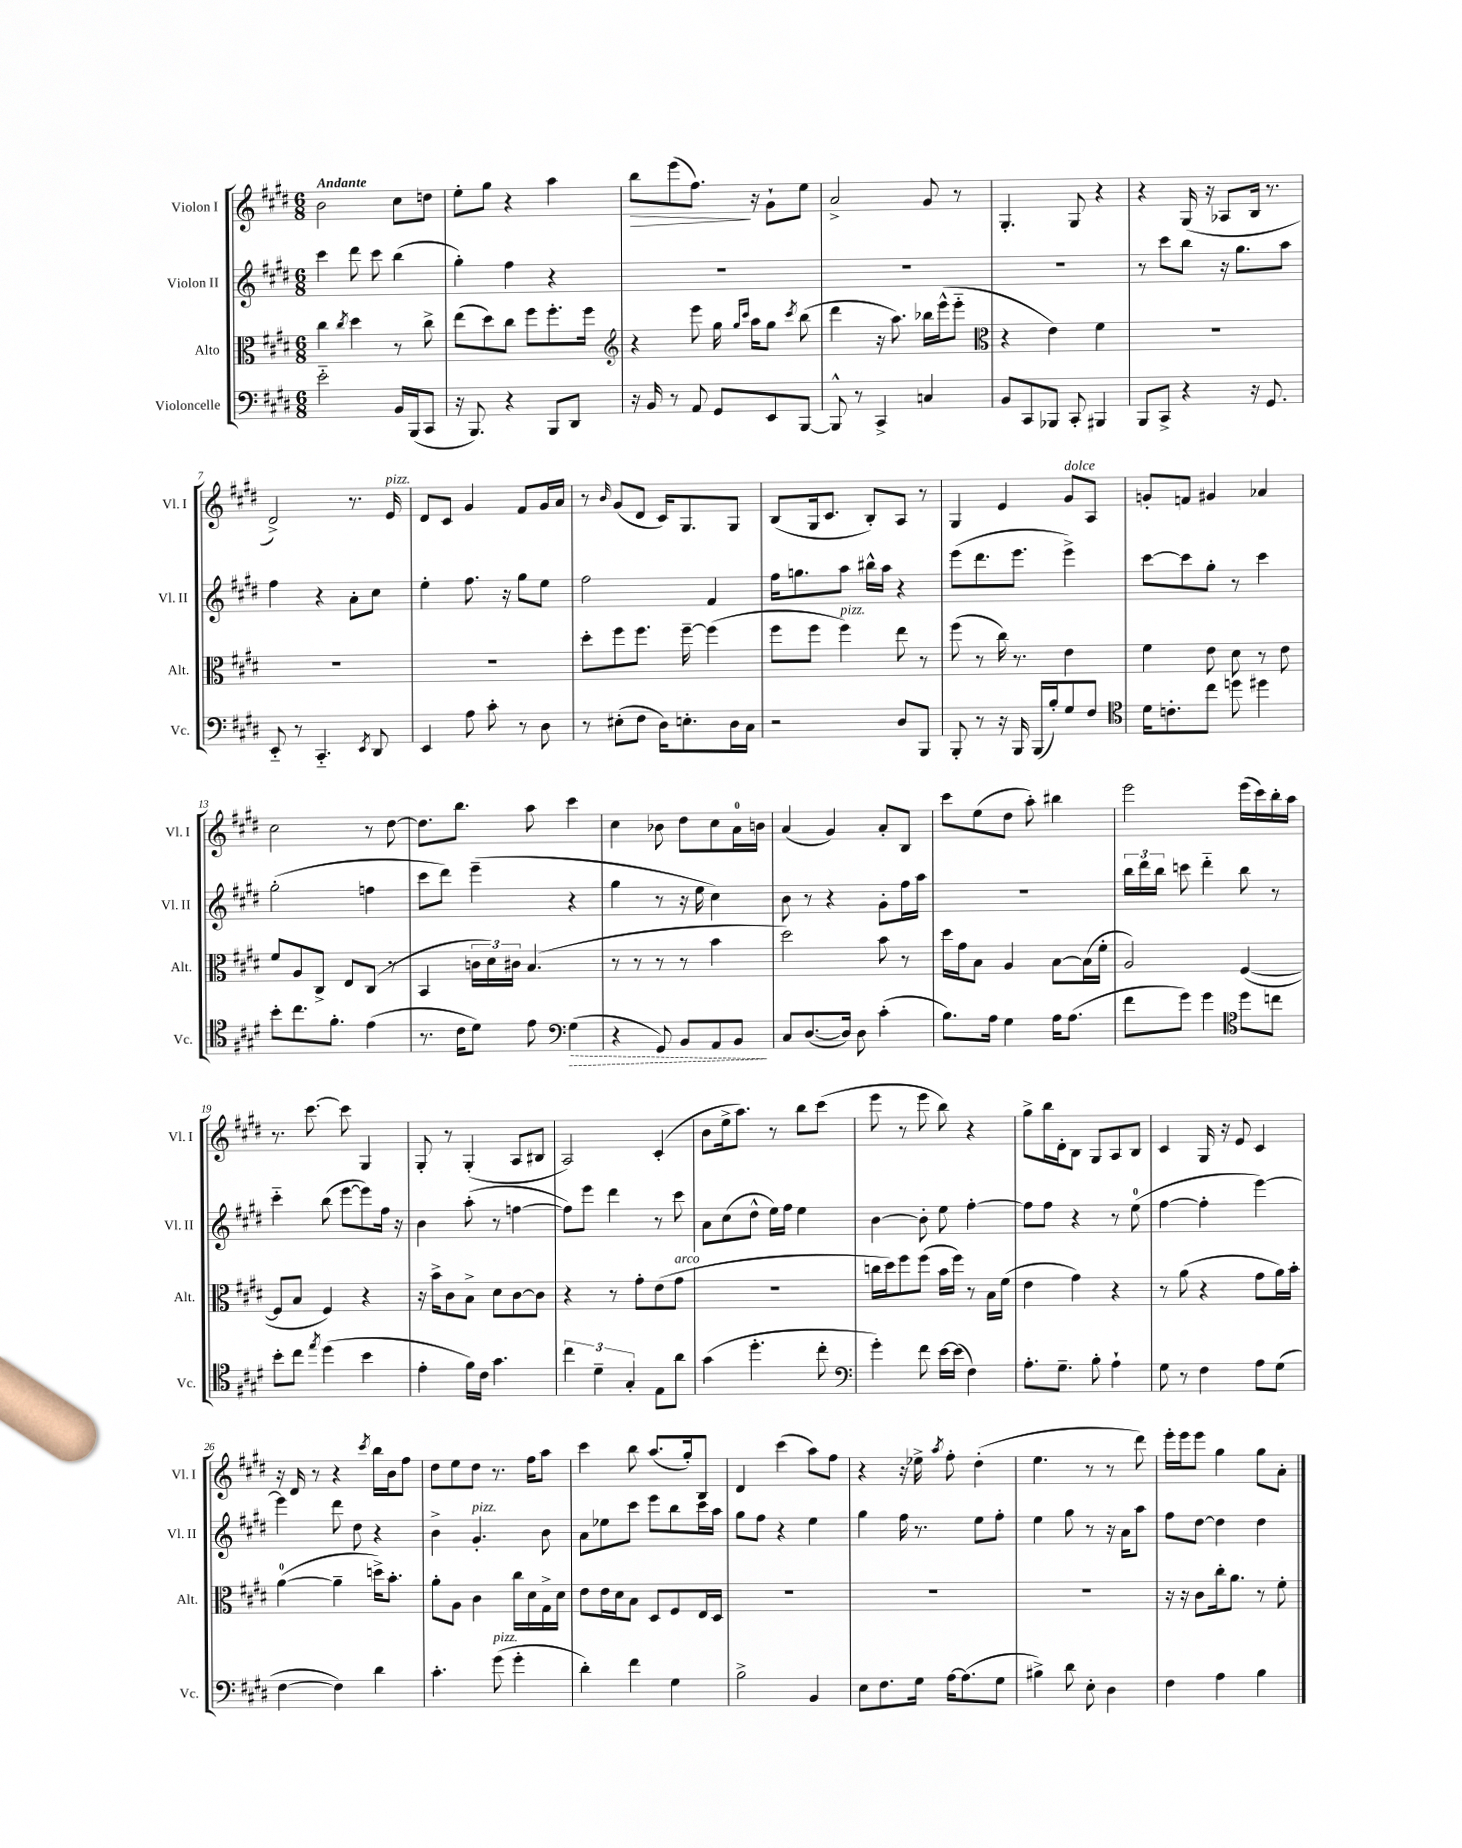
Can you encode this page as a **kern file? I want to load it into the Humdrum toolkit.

**kern	**kern	**kern	**kern
*staff4	*staff3	*staff2	*staff1
*clefF4	*clefC3	*clefG2	*clefG2
*k[f#c#g#d#]	*k[f#c#g#d#]	*k[f#c#g#d#]	*k[f#c#g#d#]
*M6/8	*M6/8	*M6/8	*M6/8
2e'~	4cc#	4ccc#	2b
.	8qcc#	.	.
.	4dd#	8ddd#	.
.	.	8ccc#	.
16BB	8r	(4bb	8cc#
(16BBB	.	.	.
8CC#	8cc#^	.	8dd
=	=	=	=
16r	(8ee	4gg#')	8ee'
8.BBB)	.	.	.
.	8dd#)	.	8gg#
4r	8cc#	4ff#	4r
.	8ff#	.	.
8BBB	8.ff#'	4r	4aa
8DD#	.	.	.
.	16ff#	.	.
=	=	=	=
*	*clefG2	*	*
16r	4r	2.r	8bb
16BB	.	.	.
8r	.	.	(8eee
8AA	8eee	.	8.ff#)
8GG#	16gg#	.	.
.	16qqgg#	.	.
.	16qqccc#	.	.
.	16aa	.	16r
8EE	8gg#	.	8g#`
.	8qccc#	.	.
[8BBB	(8bb	.	8ee
=	=	=	=
8BBB^^]	4ddd#	2.r	2a^
8r	.	.	.
4CC#^	16r	.	.
.	8.aa)	.	.
4C	16bb-	.	8g#
.	(16eee^^	.	.
.	8eee'~	.	8r
=	=	=	=
*	*clefC3	*	*
8BB	4r	2.r	4.G#'
8CC#	.	.	.
8BBB-	4e)	.	.
8CC#'	.	.	8G#
4BBB#	4f#	.	4r
=	=	=	=
8BBB	2.r	8r	4r
8CC#^	.	8ccc#	.
4r	.	8bb	(16G#
.	.	.	16r
.	.	16r	8A-
.	.	8.gg#	.
16r	.	.	16B
8.GG#	.	.	8.r
.	.	8aa	.
=	=	=	=
8EE'~	2.r	4ff#	2d#^)
8r	.	.	.
4.CC#'~	.	4r	.
.	.	8a'	8.r
8qEE	.	.	.
8DD#	.	8cc#	.
.	.	.	16e
=	=	=	=
4EE	2.r	4ee'	8d#
.	.	.	8c#
8A	.	8.ff#	4g#
8c#'	.	.	.
.	.	16r	.
8r	.	8gg#	8f#
8D#	.	8ee	16g#
.	.	.	16a
=	=	=	=
8r	8dd#'	2ff#	8r
.	.	.	16qqb
(8E#'	8ff#	.	(8g#
8F#	8.ff#	.	8d#
16D#)	.	.	16c#)
8.E'	[16ff#~	.	8.G#
.	(4ff#]	4f#	.
16D#	.	.	8G#
16C#	.	.	.
=	=	=	=
2r	8ff#	16ff#	(8B
.	.	8.gg	.
.	8ff#	.	16G#
.	.	.	8.c#
.	4ff#)	8aa	.
.	.	16bb#^^	8B')
.	.	16aa	.
8D#	8ee	4r	8A
8BBB	8r	.	8r
=	=	=	=
8BBB'	(8ff#	(8eee	4G#
8r	8r	8.ddd#	.
16r	16cc#)	.	4e
16BBB	8.r	8.eee	.
(16BBB	.	.	.
16B')	.	.	.
8G#	4e	4eee^)	8g#
8F#	.	.	8A
=	=	=	=
*clefC4	*	*	*
16d#	4f#	[8ccc#	8g'
8.c'	.	.	.
.	.	8ccc#]	8f
8cc#	8e	8gg#'	4g#
8dd	8d#	8r	.
4dd#	8r	4ccc#	4a-
.	8e	.	.
=	=	=	=
8b'	8f#	(2gg#'	2cc#
8.cc#	8A	.	.
.	8C#^	.	.
8.f#'	.	.	.
.	8E	.	.
(4e	(8C#	4ff	8r
.	8r	.	[8dd#
=	=	=	=
8.r	4BB	8ccc#	8.dd#]
.	.	8ddd#)	.
16c#	.	.	8.bb
8d#)	24c	(4eee~	.
.	24d#)	.	.
.	24c#	.	.
8e	(4.B	.	8aa
*clefF4	*	*	*
(4G#	.	4r	4ccc#
=	=	=	=
4r	8r	4gg#	4cc#
.	8r	.	.
8GG#)	8r	8r	8b-
8BB	8r	16r	8dd#
.	.	16ee	.
8AA	4b	4cc#)	8cc#
8BB	.	.	16a
.	.	.	16b
=	=	=	=
8C#	2dd#)	8b	(4a
([8.D#	.	8r	.
.	.	4r	4g#)
16D#])	.	.	.
8D#	.	.	.
(4c#'	8b	8g#'	8a'
.	8r	16ff#	8B
.	.	16aa	.
=	=	=	=
8.B)	16dd#	2.r	8ccc#
.	16g#	.	.
.	8B	.	(8ee
16A	.	.	.
4G#	4A	.	8dd#
.	.	.	8aa')
16A	[8B	.	4bb#
(8.A	.	.	.
.	(16B]	.	.
.	16f#'	.	.
=	=	=	=
8f#	2A)	24bb	2eee
.	.	24ddd#	.
.	.	24bb	.
8g#)	.	8ccc	.
4g#	.	4ddd#'~	.
*clefC4	*	*	*
8dd#	([4F#	8bb	(16eee
.	.	.	16ccc#)
8cc	.	8r	16bb'
.	.	.	16aa
=	=	=	=
8b'	8F#]	4ccc#'~	8.r
8cc#	8B	.	.
.	.	.	[8.ccc#
8qee	.	.	.
(4dd#	4F#)	(8bb	.
.	.	[8eee	8ccc#]
4b	4r	8eee])	4G#
.	.	16ff#	.
.	.	16r	.
=	=	=	=
4e'	16r	4b	8G#'
.	16b^	.	.
.	8c#	.	8r
16f#)	8B^	(8aa'	(4G#'
16c#	.	.	.
4.g#	8d#	8r	.
.	[8c#	[4ff	8A
.	8c#]	.	8B#
=	=	=	=
6cc#	4r	8ff])	2A)
.	.	8eee	.
6d#~	.	.	.
.	8r	4ddd#	.
6G#'	.	.	.
.	8g#'	.	.
8E	(8e	8r	(4c#'
8a	8g#	8ccc#	.
=	=	=	=
(4g#	2.r	8a	8b
.	.	(8cc#	16ee^
.	.	.	8.aa)
4.dd#'	.	8dd#^^	.
.	.	16ee)	8r
.	.	16ff#	.
.	.	4ee	8bb
8cc#'	.	.	(8ccc#
=	=	=	=
*clefF4	*	*	*
4g#')	16cc	[4b	8eee
.	16dd#)	.	.
.	8ff#	.	8r
8f#	(8ff#	8b']	8eee
[16e	16b	8ee	8bb)
(16e]	16ff#)	.	.
4F#)	8r	[4ff#'	4r
.	16B	.	.
.	(16f#	.	.
=	=	=	=
8.A'	4e	8ff#]	8gg#^
.	.	8ff#	16bb
8.G#~	.	.	16d#'
.	4g#)	4r	8B
8B'	.	.	8G#
4A`	4r	8r	8A
.	.	(8ee	8B
=	=	=	=
8G#	8r	[4ff#	4c#
8r	(8a	.	.
4F#	4r	4ff#']	16G#
.	.	.	16r
.	.	.	8e
8A	8g#	[4eee)	4c#
(8G#	16a)	.	.
.	16b'	.	.
=	=	=	=
[4F#	([4a	4eee]	16r
.	.	.	16d#
.	.	.	8r
4F#])	4a~]	8ddd#	4r
.	.	8dd#	.
.	.	.	8qccc#
4d#	16dd^)	4r	16bb
.	8.b'	.	16b
.	.	.	8ff#
=	=	=	=
4.c#'	8a'	4b^	8dd#
.	8A	.	8ee
.	4c#	4.g#'	8dd#
(8g#	.	.	8.r
4g#'	16cc#	.	.
.	16d#	.	16ff#
.	16G#^	8b	8aa
.	16d#	.	.
=	=	=	=
4d#')	8e	8a	4ccc#
.	16e	8ee-	.
.	16d#	.	.
4f#	8B	8ccc#	8bb
.	8D#	8eee	(8.aa
4G#	8F#	8bb	.
.	.	.	16gg#')
.	16E	16ccc#	8B
.	16D#	16aa	.
=	=	=	=
2B^	2.r	8gg#	4d#
.	.	8ff#	.
.	.	4r	(4ccc#
4BB	.	4ee	8aa)
.	.	.	8ff#
=	=	=	=
8E	2.r	4gg#	4r
8.F#	.	.	.
.	.	16ff#	16r
16G#	.	8.r	16ee-^
.	.	.	8qaa
[16A	.	.	8ff#'
(8.A]	.	.	.
.	.	8ee	(4dd#'
8G#	.	8ff#'	.
=	=	=	=
4B#^)	2.r	4ee	4.ee
8d#	.	8gg#	.
8E'	.	8r	8r
4D#	.	16r	8r
.	.	16a	.
.	.	8aa	8ddd#)
=	=	=	=
4F#	16r	8ff#	16eee'
.	16r	.	16eee
.	8c#	[8dd#	8eee
4A	16cc#'	4dd#]	4gg#
.	8.a	.	.
4B	8r	4dd#	8gg#
.	8f#'	.	8a'
==	==	==	==
*-	*-	*-	*-
